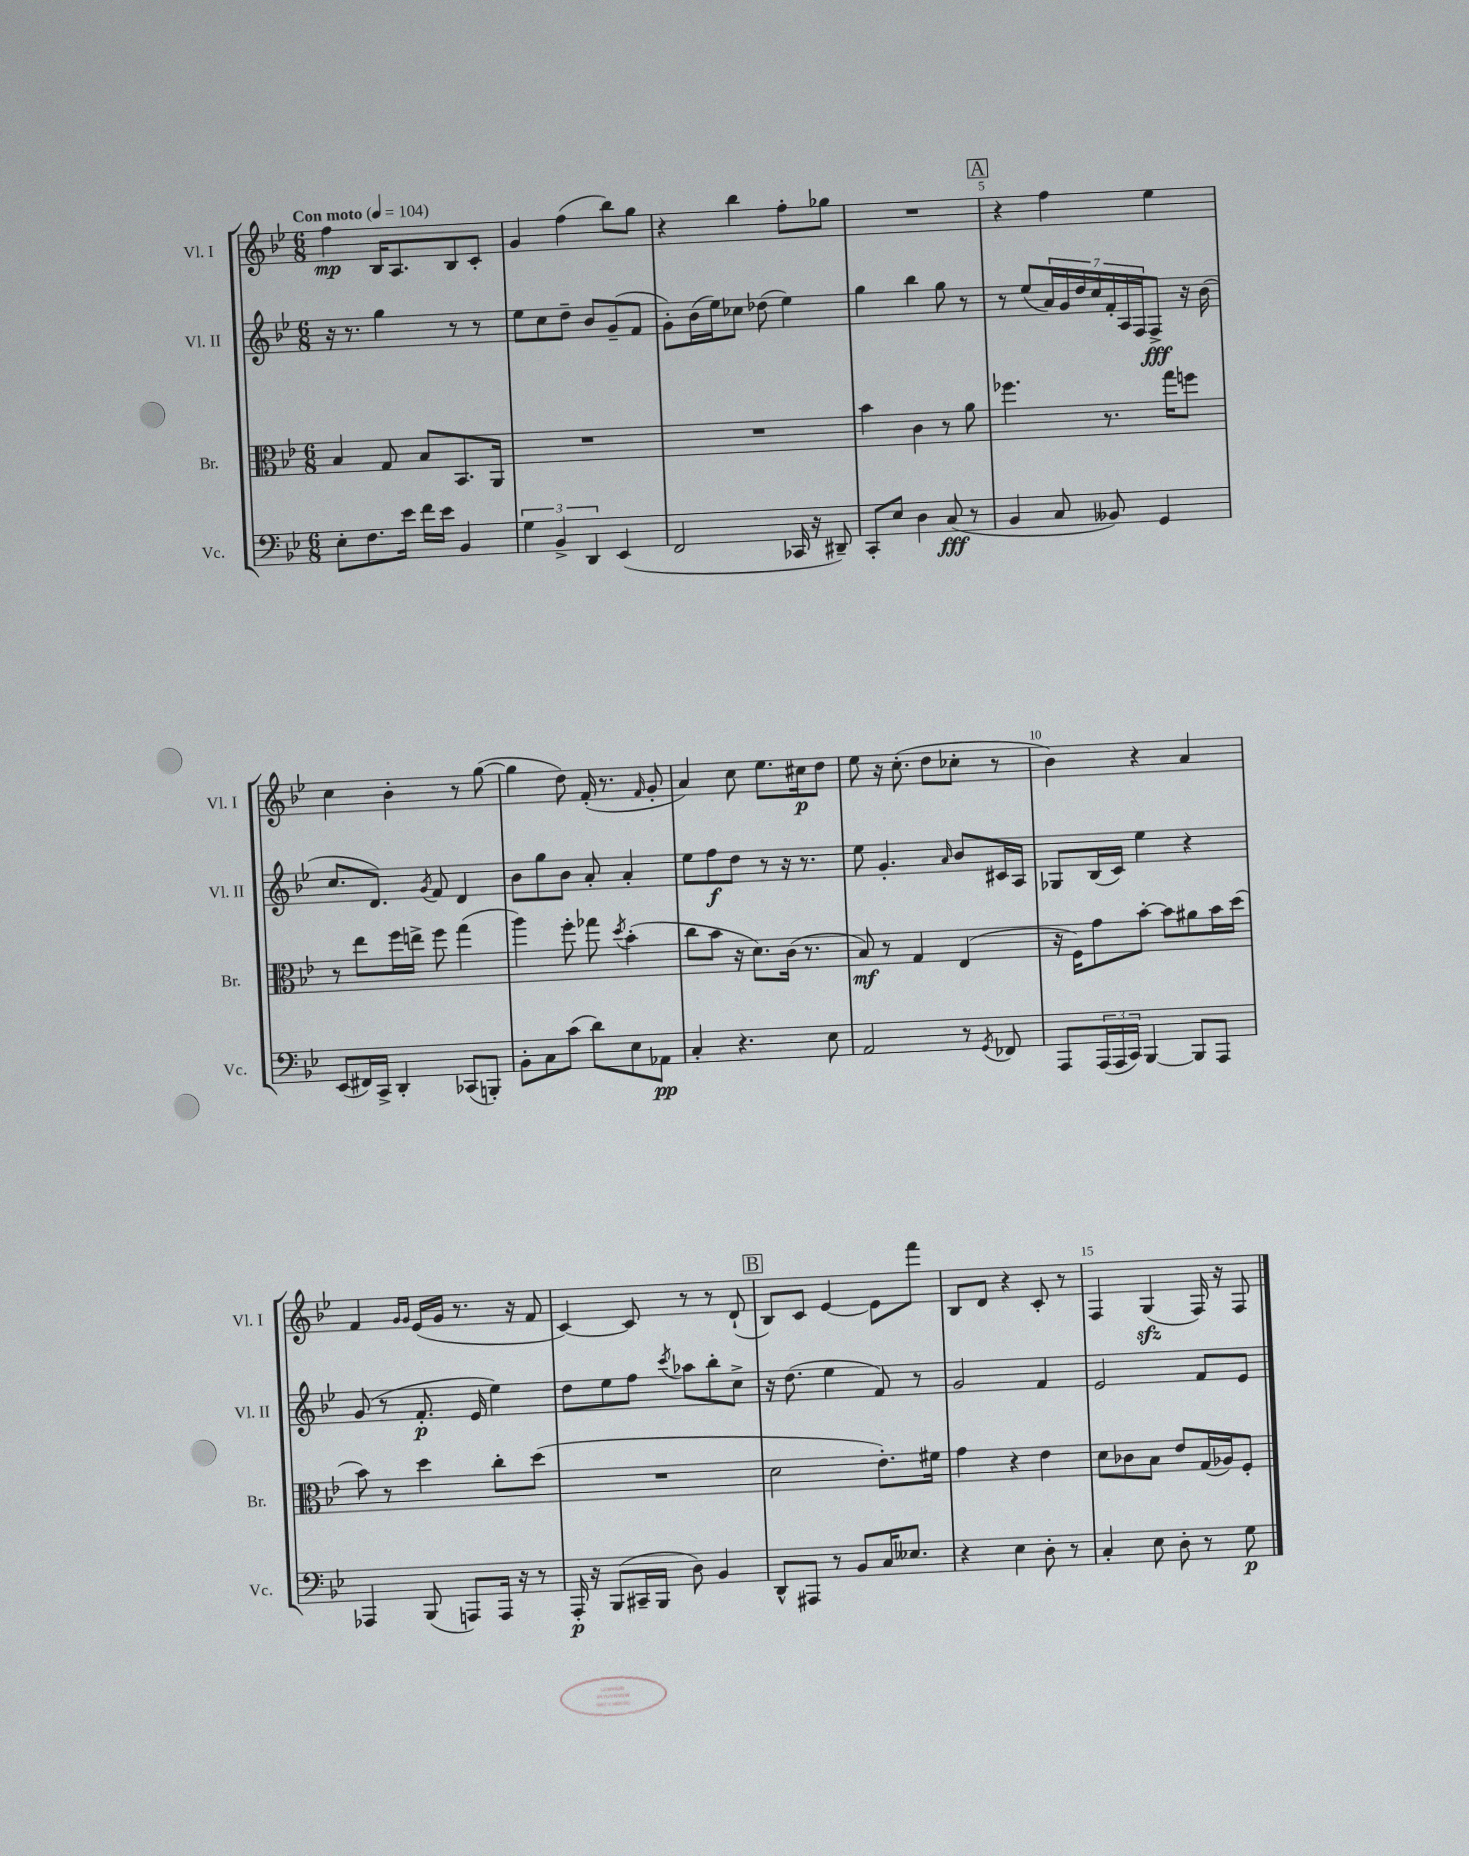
<<
\new StaffGroup <<
\new Staff = "s0" \with { instrumentName = "Vl. I" shortInstrumentName = "Vl. I" } {
    \clef treble \key bes \major \numericTimeSignature \time 6/8 \tempo "Con moto" 4 = 104
    f''4\mp bes16 a8. bes8 c'8-. |
    g'4 f''4( bes''8) g''8 |
    r4 bes''4 f''8-. ges''8 |
    R2. |
    \mark \markup { \box "A" } r4 f''4 ees''4 |
    c''4 bes'4-. r8 g''8~( |
    g''4 d''8) f'16-.( r8. \grace { f'16 } g'8-. |
    a'4) c''8 ees''8. cis''16\p d''8 |
    ees''8 r16 c''8.-.( d''8 ces''8-. r8 |
    bes'4) r4 a'4 |
    f'4 \grace { g'16 g'16 } ees'16( g'16 r8. r16 f'8 |
    c'4~) c'8 r8 r8 d'8-!( |
    \mark \markup { \box "B" } bes8) c'8 ees'4~ ees'8 f'''8 |
    bes8 d'8 r4 c'8-. r8 |
    f4 g4\sfz( f16) r16 f8 \bar "|." |
}
\new Staff = "s1" \with { instrumentName = "Vl. II" shortInstrumentName = "Vl. II" } {
    \clef treble \key bes \major \numericTimeSignature \time 6/8
    r16 r8. g''4 r8 r8 |
    ees''8 c''8 d''8-- bes'8 g'8--( f'8 |
    g'8-.) bes'16( ees''16) ces''8 des''8( ees''4) |
    g''4 bes''4 g''8 r8 |
    \mark \markup { \box "A" } r8 ees''8( \tuplet 7/4 { a'16) g'16 d''16 c''16 f'16-. a16 f16 } f8->\fff r16 bes'16( |
    c''8. d'8.) \acciaccatura { g'8 } f'8 d'4 |
    bes'8 g''8 bes'8 a'8-. a'4-. |
    ees''8 f''8\f d''8 r8 r16 r8. |
    ees''8 g'4.-. \grace { a'16 } bes'8 cis'16 a16 |
    ges8 bes16( c'16) ees''4 r4 |
    g'8( r8 f'8.-.\p ees'16 ees''4) |
    d''8 ees''8 f''8 \acciaccatura { c'''8 } aes''8 bes''8-. c''8-> |
    \mark \markup { \box "B" } r16 d''8.( ees''4 f'8) r8 |
    g'2 f'4 |
    ees'2 f'8 ees'8 \bar "|." |
}
\new Staff = "s2" \with { instrumentName = "Br." shortInstrumentName = "Br." } {
    \clef alto \key bes \major \numericTimeSignature \time 6/8
    bes4 g8 bes8 bes,8. a,16 |
    R2. |
    R2. |
    bes'4 c'4 r8 a'8 |
    \mark \markup { \box "A" } fes''4. r8. g''16 f''8 |
    r8 ees''8 f''16 e''16-> f''8 g''4( |
    a''4) f''8-. ges''8 \acciaccatura { d''8 } bes'4-.( |
    c''8 bes'8 r16 d'8.) c'16( r8. |
    bes8\mf) r8 g4 ees4( |
    r16 f16) g'8 bes'8~-. bes'8 ais'8 bes'16 d''16( |
    bes'8) r8 d''4 c''8-. d''8( |
    R2. |
    \mark \markup { \box "B" } d'2 ees'8.-.) fis'16 |
    g'4 r4 ees'4 |
    d'8 ces'8 bes8 ees'8 g16( aes16) f8-. \bar "|." |
}
\new Staff = "s3" \with { instrumentName = "Vc." shortInstrumentName = "Vc." } {
    \clef bass \key bes \major \numericTimeSignature \time 6/8
    ees8-. f8. ees'16 f'16 ees'16 bes,4 |
    \tuplet 3/2 { g4 bes,4-> d,4 } ees,4( |
    f,2 ces,16 r16 dis,8--) |
    c,8-. ees8 d4 c8\fff( r8 |
    \mark \markup { \box "A" } bes,4 c8 beses,8) g,4 |
    ees,8( fis,16) c,16-> d,4-. ces,8( b,,8-.) |
    bes,8-. c8 c'8( d'8) ees8 aes,8\pp |
    c4-. r4. ees8 |
    a,2 r8 \acciaccatura { g,8 } fes,8 |
    a,,8 \tuplet 3/2 { a,,16( a,,16 c,16) } bes,,4~ bes,,8 a,,8 |
    aes,,4 bes,,8( a,,8) a,,16 r16 r8 |
    a,,16-.\p r16 bes,,8( cis,16-- bes,,16 d8) bes,4 |
    \mark \markup { \box "B" } d,8-^ ais,,8 r8 bes,8 c16 eeses8. |
    r4 ees4 d8-. r8 |
    c4-. ees8 d8-. r8 g8\p \bar "|." |
}
>>
>>
\layout { \context { \Score \override BarNumber.break-visibility = ##(#f #t #t) barNumberVisibility = #(every-nth-bar-number-visible 5) } }
